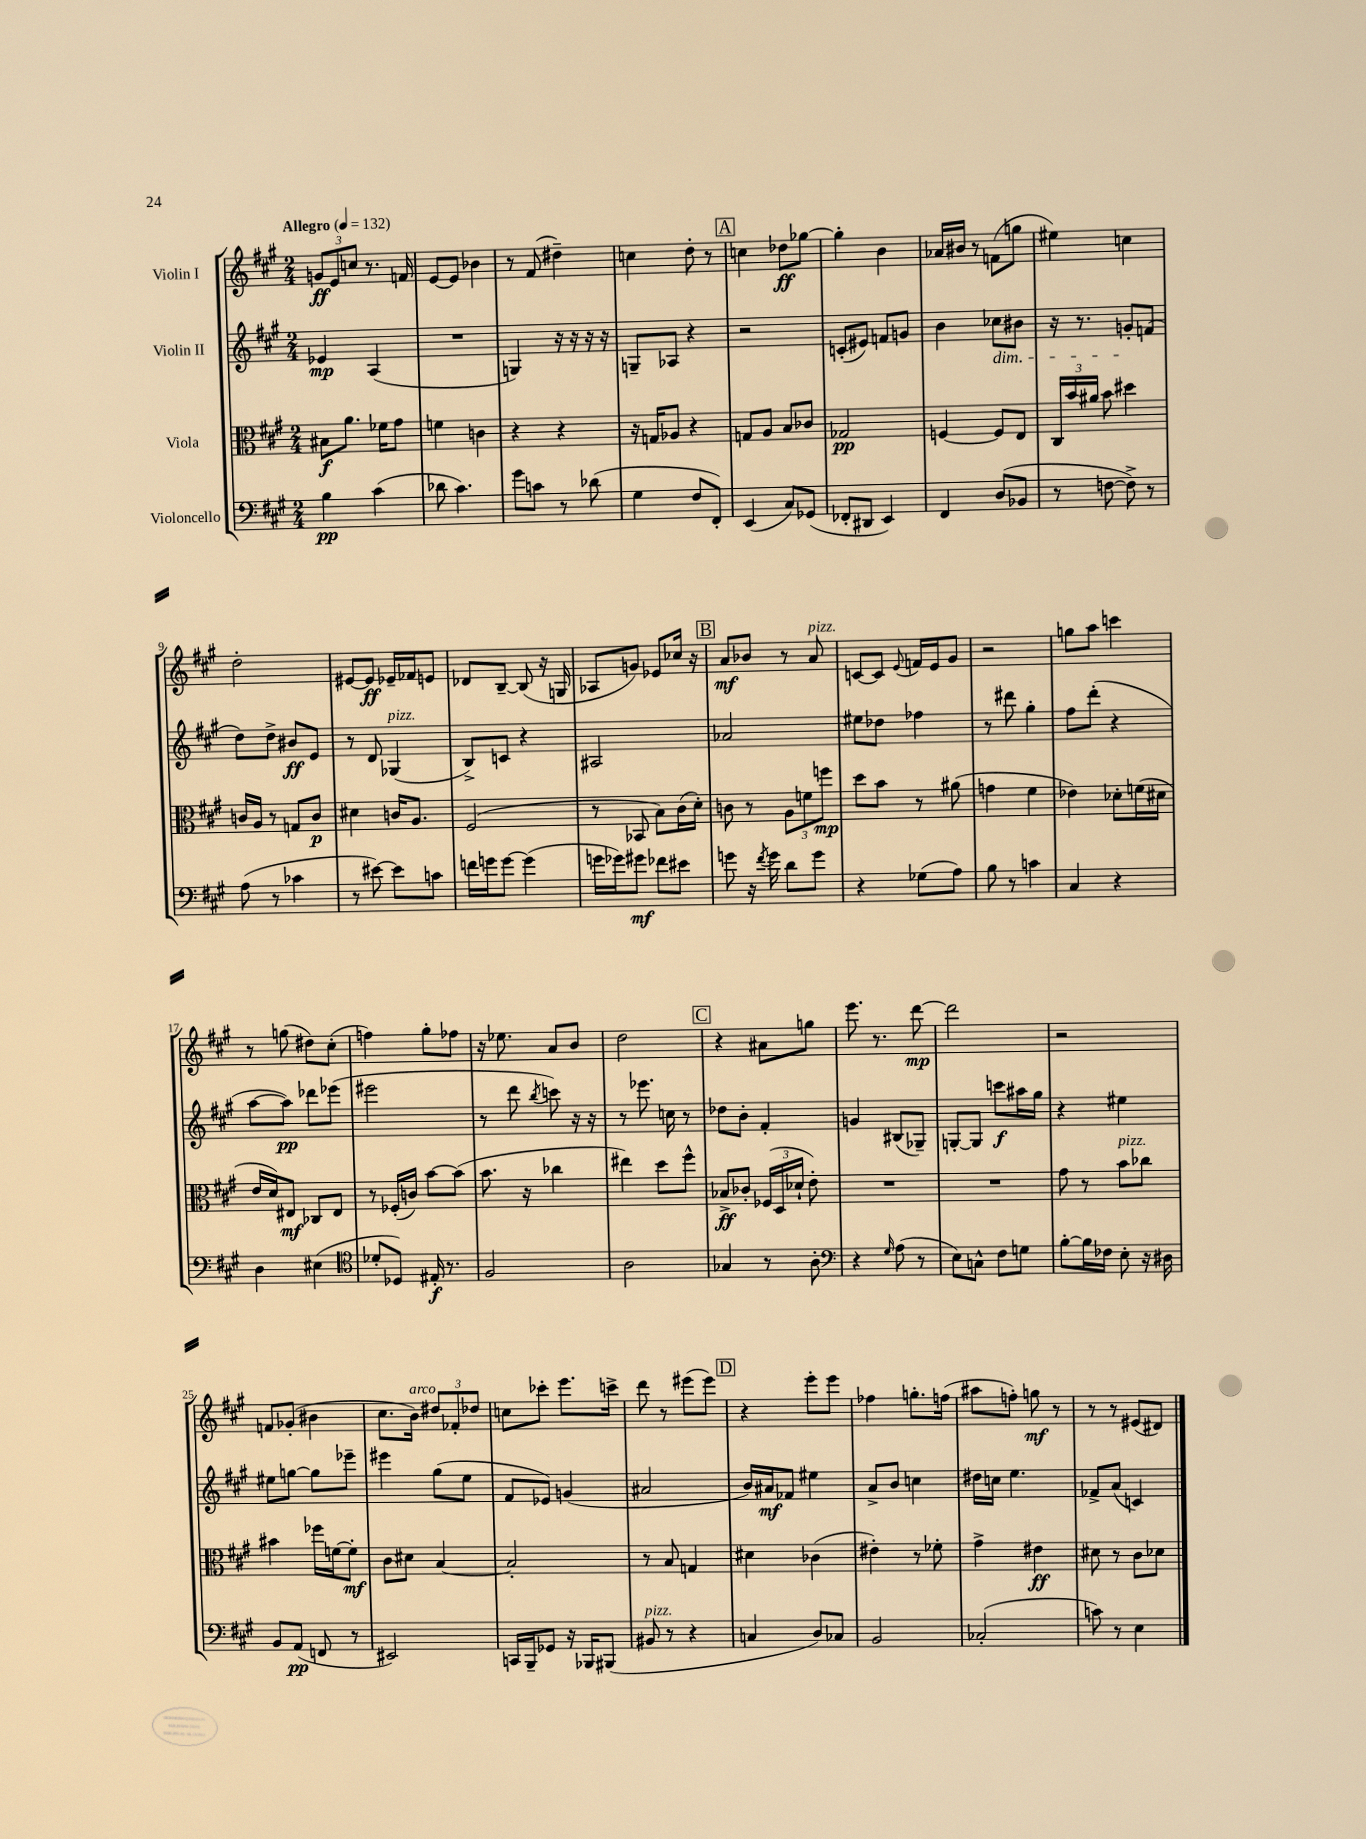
<<
\new StaffGroup <<
\new Staff = "s0" \with { instrumentName = "Violin I" } {
    \clef treble \key a \major \numericTimeSignature \time 2/4 \tempo "Allegro" 4 = 132
    \autoBeamOff \tuplet 3/2 { g'8[\ff e'8 c''8] } r8. f'16 |
    e'8[~ e'8] bes'4 |
    r8 fis'8( dis''4--) |
    c''4 d''8-. r8 |
    \mark \markup { \box "A" } c''4 des''8[\ff ges''8]~ |
    ges''4-. b'4 |
    aes'16[ bis'16] r8 f'8[( g''8] |
    eis''4) c''4 |
    d''2-. |
    eis'8[~ eis'8]\ff ees'16[-- fes'16 e'8] |
    des'8[ b8]~-- b8( r16 g16 |
    aes8[ g'8]) ees'8[ ces''16] r16 |
    \mark \markup { \box "B" } a'8[\mf bes'8] r8 a'8^\markup { \italic "pizz." } |
    c'8[~ c'8] \appoggiatura { e'8 } f'16[ e'16 gis'8] |
    r2 |
    g''8[ a''8] c'''4 |
    r8 g''8( dis''8[) cis''8]-.( |
    f''4) gis''8[-. fes''8] |
    r16 ees''8. a'8[ b'8] |
    d''2 |
    \mark \markup { \box "C" } r4 ais'8[ g''8] |
    e'''8. r8. d'''8~\mp |
    d'''2 |
    r2 |
    f'8[ ges'8]-.( bis'4 |
    cis''8.[ b'16]^\markup { \italic "arco" }) \tuplet 3/2 { dis''8[ fes'8-. des''8] } |
    c''8[ ces'''8]-. e'''8.[ c'''16]-> |
    d'''8 r8 eis'''8[( eis'''8]) |
    \mark \markup { \box "D" } r4 e'''8[-. e'''8] |
    fes''4 g''8.[-. f''16]( |
    ais''8[ f''8]-.) g''8\mf r8 |
    r8 r8 eis'8[( dis'8]) \bar "|." |
}
\new Staff = "s1" \with { instrumentName = "Violin II" } {
    \clef treble \key a \major \numericTimeSignature \time 2/4
    \autoBeamOff ees'4\mp a4( |
    R2 |
    g4) r16 r16 r16 r16 |
    g8[-- aes8] r4 |
    \mark \markup { \box "A" } r2 |
    c'8[-.( eis'8]) f'8[ g'8] |
    b'4 ces''8[\dim bis'8] |
    r16 r8. g'8[-.\! f'8]( |
    d''8[) d''8]-> bis'8[\ff e'8] |
    r8 d'8 ges4^\markup { \italic "pizz." }( |
    b8[->) c'8] r4 |
    ais2 |
    \mark \markup { \box "B" } aes'2 |
    eis''8[ des''8] fes''4 |
    r8 dis'''8 gis''4-. |
    fis''8[ d'''8]-.( r4 |
    a''8[~ a''8]\pp) des'''8[ ees'''8]( |
    eis'''2 |
    r8 d'''8 \acciaccatura { b''8 } c'''8) r16 r16 |
    r8 ees'''8. c''16 r8 |
    \mark \markup { \box "C" } des''8[ b'8]-. fis'4-. |
    g'4 bis8[( ges8]--) |
    g8[~-. g8] c'''8[\f ais''16 gis''16] |
    r4 eis''4 |
    eis''8[ g''8]~ g''8[ ees'''8]-- |
    eis'''4 gis''8[( e''8] |
    fis'8[ ees'8]) g'4( |
    ais'2 |
    \mark \markup { \box "D" } b'16[) ais'16\mf fes'8] eis''4 |
    a'8[-> b'8] c''4 |
    dis''16[ c''16] e''4. |
    fes'8[-> a'8]( c'4) \bar "|." |
}
\new Staff = "s2" \with { instrumentName = "Viola" } {
    \clef alto \key a \major \numericTimeSignature \time 2/4
    \autoBeamOff bis8[\f a'8.] fes'16[ gis'8] |
    f'4 c'4 |
    r4 r4 |
    r16 g16[ aes8] r4 |
    \mark \markup { \box "A" } g8[ a8] b8[ ces'8] |
    ges2\pp |
    f4~ f8[ e8] |
    \tuplet 3/2 { cis16[ b'16 ais'16] } b'8 dis''4 |
    c'16[ a16] r8 g8[ c'8]\p |
    dis'4 c'16[ a8.] |
    fis2( |
    r8 bes,8 b8[) cis'16( d'16]-.) |
    \mark \markup { \box "B" } c'8 r8 \tuplet 3/2 { a8[ f'8 f''8]\mp } |
    d''8[ b'8] r8 ais'8( |
    g'4 fis'4 |
    ees'4) des'8[-. f'16( dis'16] |
    e'16[ d'16) eis8]\mf ces8[ eis8] |
    r8 fes16[-.( c'16]) b'8[~ b'8]( |
    b'8. r16 ces''4 |
    eis''4) d''8[ fis''8]-^ |
    \mark \markup { \box "C" } bes8[->\ff ces'8]-. \tuplet 3/2 { fes16[( d16 des'16]-! } e'8-.) |
    R2 |
    R2 |
    gis'8 r8 b'8[^\markup { \italic "pizz." } ces''8] |
    bis'4 fes''16[ f'16~ f'8]-.\mf |
    cis'8[ dis'8] b4~ |
    b2-. |
    r8 b8 g4 |
    \mark \markup { \box "D" } dis'4 ces'4( |
    eis'4-.) r8 fes'8-. |
    gis'4-> eis'4\ff |
    dis'8 r8 cis'8[ des'8] \bar "|." |
}
\new Staff = "s3" \with { instrumentName = "Violoncello" } {
    \clef bass \key a \major \numericTimeSignature \time 2/4
    \autoBeamOff b4\pp cis'4( |
    des'8 cis'4.) |
    gis'8[ c'8] r8 des'8( |
    gis4 fis8[ fis,8]-.) |
    \mark \markup { \box "A" } e,4( cis8[) ges,8]( |
    fes,8[-. dis,8] e,4) |
    fis,4 d8[( bes,8] |
    r8 f8~ f8->) r8 |
    a8( r8 ces'4 |
    r8 eis'8~) eis'8[ c'8] |
    f'16[ g'16 g'8]~ g'4( |
    g'16[ ges'16) gis'8]\mf fes'8[ eis'8] |
    \mark \markup { \box "B" } g'8 r16 \acciaccatura { fis'8 } g'16 d'8[ g'8] |
    r4 ges8[( a8]) |
    b8 r8 c'4 |
    cis4 r4 |
    d4 eis4( |
    \clef tenor des'8[-. des8]) eis16-.\f r8. |
    fis2 |
    a2 |
    \mark \markup { \box "C" } ges4 r8 a8-. |
    \clef bass r4 \grace { gis16 } a8( r8 |
    e8[) c8]-^ fis8[ g8] |
    b8[~-. b16 fes16] e8-. r16 dis16 |
    b,8[ a,8]\pp( f,8 r8 |
    eis,2) |
    c,16[ b,,16-- ges,8] r16 bes,,16[ bis,,8]( |
    bis,8^\markup { \italic "pizz." } r8 r4 |
    \mark \markup { \box "D" } c4 d8[) ces8] |
    b,2 |
    ces2-.( |
    c'8) r8 e4 \bar "|." |
}
>>
>>
